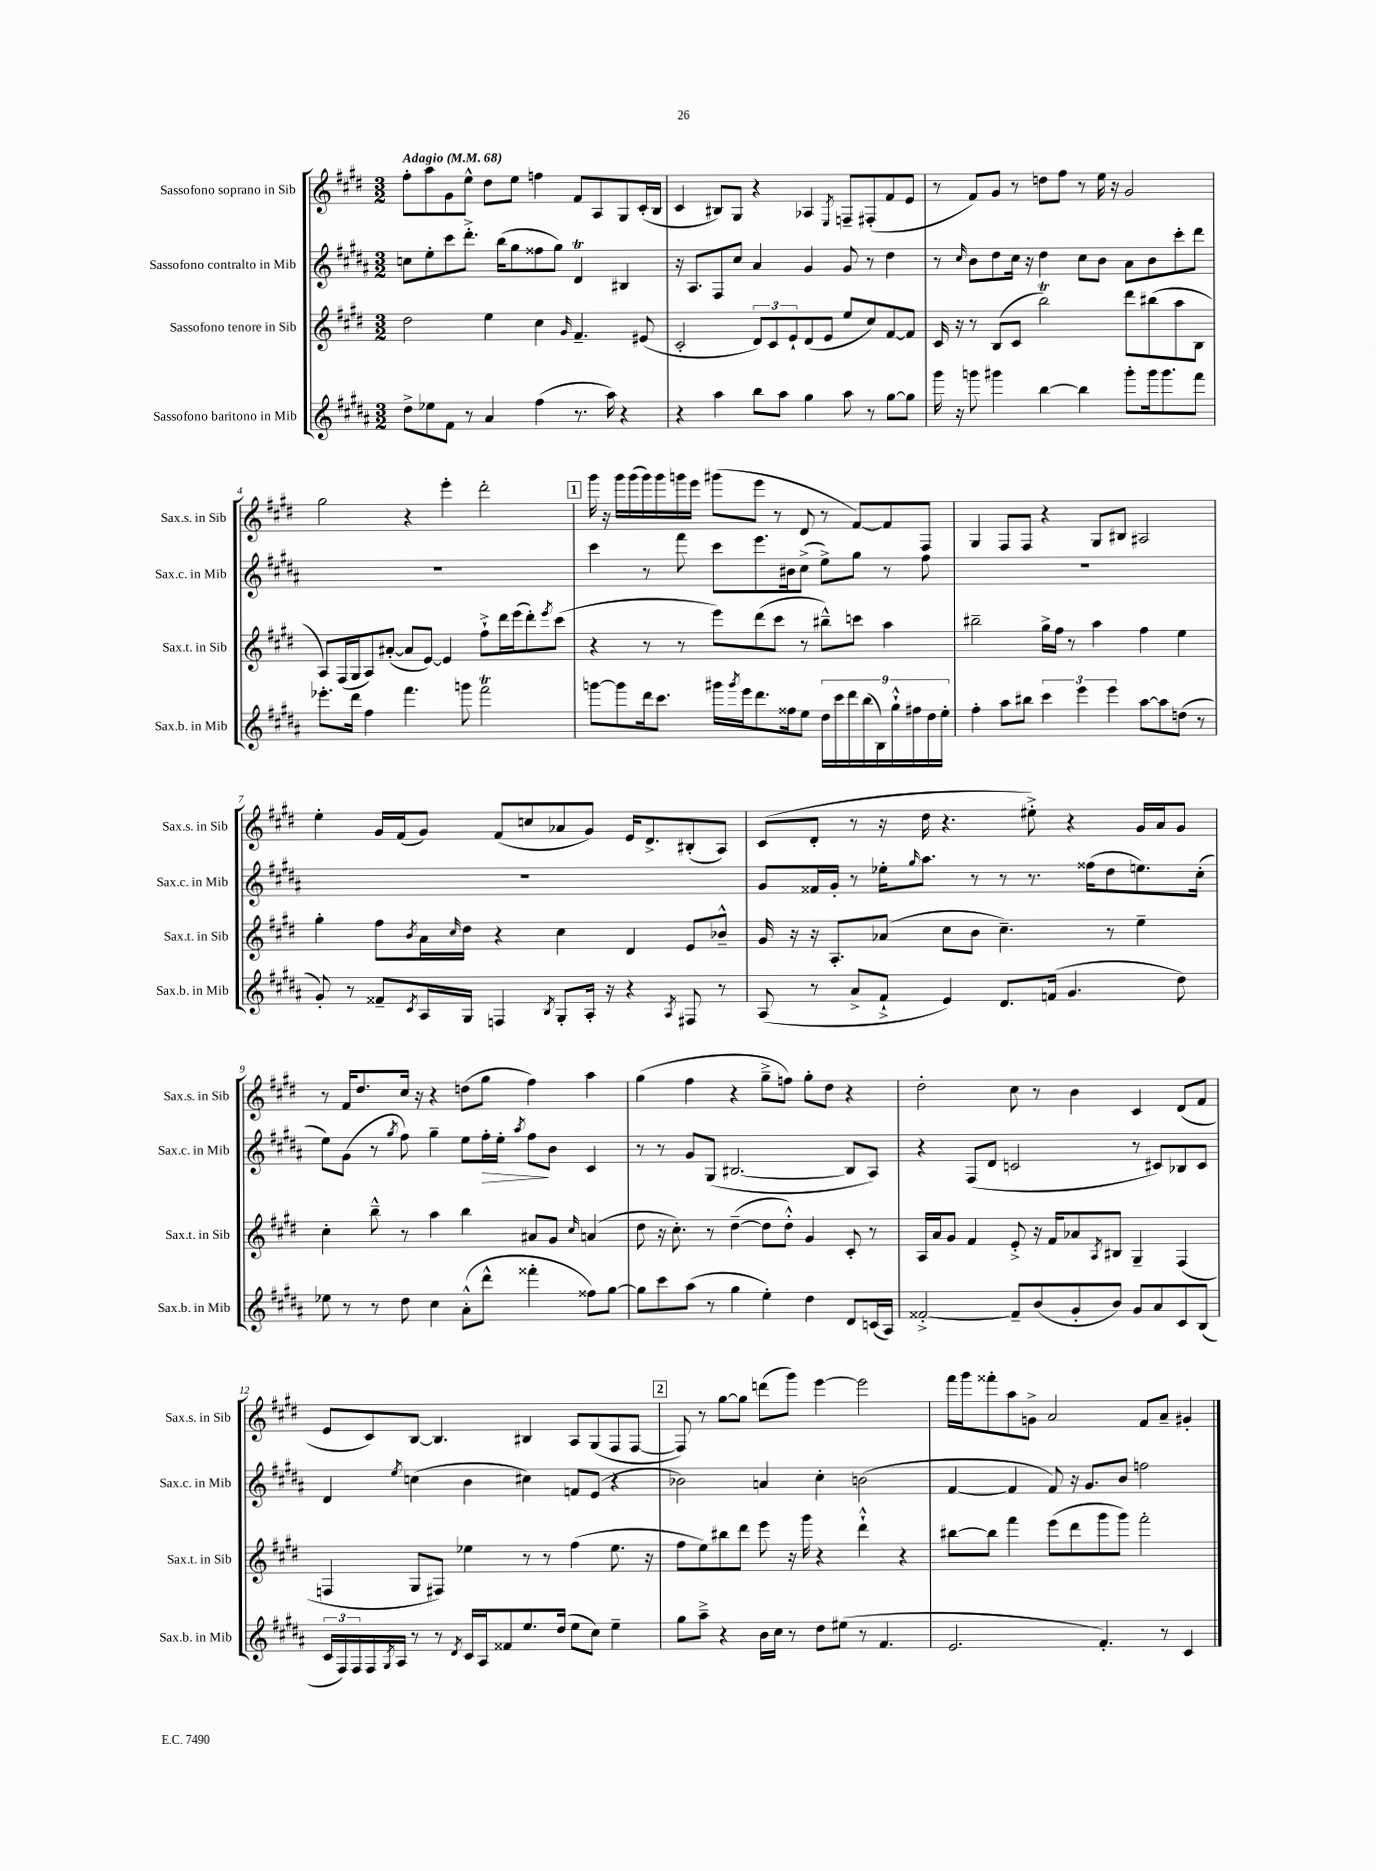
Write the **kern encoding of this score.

**kern	**kern	**kern	**dynam	**kern
*part4	*part3	*part2	*part2	*part1
*staff4	*staff3	*staff2	*staff2	*staff1
*I"Sassofono baritono in Mib	*I"Sassofono tenore in Sib	*I"Sassofono contralto in Mib	*	*I"Sassofono soprano in Sib
*I'Sax.b. in Mib	*I'Sax.t. in Sib	*I'Sax.c. in Mib	*	*I'Sax.s. in Sib
*clefG2	*clefG2	*clefG2	*	*clefG2
*k[f#c#g#d#a#]	*k[f#c#g#d#]	*k[f#c#g#d#a#]	*	*k[f#c#g#d#]
*M3/2	*M3/2	*M3/2	*	*M3/2
*MM68	*MM68	*MM68	*	*MM68
=1	=1	=1	=1	=1
!	!	!	!	!LO:TX:a:B:t=Adagio
8dd#^\L	2dd#\	8ccn\L	.	8ff#'\L
8ee-X\	.	8ee'\	.	8aa\
8f#\J	.	8ccc#\	.	8g#\
8r	.	8.ddd#'^\J	.	8ee^^\J
4a#/	4ee\	.	.	8dd#\L
.	.	(16bb\KL	.	.
.	.	8gg#\	.	8ee\J
(4ff#\	4cc#\	8ff##X\	.	4ffn\
.	.	8gg#\J)	.	.
.	16qqg#/	.	.	.
8.r	4.f#~/	4d#t/	.	8f#/L
.	.	.	.	8A/
16aa#\)	.	.	.	.
4r	.	4B#X/	.	8G#/
.	(8e#X/	.	.	(16c#'/L
.	.	.	.	16B/JJ
=2	=2	=2	=2	=2
4r	2c#'/	16r	.	4c#/
.	.	8.A#/L	.	.
4aa#\	.	8F#/	.	8B#X/L)
.	.	8cc#/J	.	8G#/J
8bb\L	12d#/L)	4a#/	.	4r
.	12c#/	.	.	.
8aa#\J	.	.	.	.
.	12e`/	.	.	.
4gg#\	(8d#/	4g#/	.	4A-X/
.	8e/J	.	.	.
.	.	.	.	8qE/
8aa#\	8ee/L	8g#/	.	8Fn~/L
8r	8cc#/)	8r	.	(8F#X'/
[8gg#\L	[8f#/	4dd#\	.	8f#/
8gg#\J]	8f#/J]	.	.	8e/J
=3	=3	=3	=3	=3
16ggg#\	16c#/	8r	.	8r
16r	16r	.	.	.
.	.	16qqcc#/	.	.
8gggn\	8r	8b\L	.	8f#/L)
4ggg#X\	(8B/L	8dd#\	.	8g#/J
.	8c#/J	16cc#\Jk	.	8r
.	.	16r	.	.
[4bb\	2bbT\)	4dd#\	.	8ddn\L
.	.	.	.	8ff#\J
4bb\]	.	8cc#\L	.	8r
.	.	8b\J	.	16ee\
.	.	.	.	16r
8ggg#'\L	8ddd#\L	8a#\L	.	2g#/
16ggg#\k	(8bb#X\	8b\	.	.
8.ggg#\	.	.	.	.
.	8aa\	8ccc#'\	.	.
8fff#\J	8B\J	8ddd#\J	.	.
!!LO:LB:g=z
=4	=4	=4	=4	=4
8.eee-X'\L	8A/L)	1.r	.	2gg#\
.	(16F#/L	.	.	.
16ddd#\Jk	16G#/J	.	.	.
4ff#\	8A/)	.	.	.
.	([8a#X'/J	.	.	.
4.fff#\	8a#/L]	.	.	4r
.	[8e/J)	.	.	.
.	4e/]	.	.	4eee'\
8gggn\	.	.	.	.
2fff#T\	8ff#`^\L	.	.	2ddd#'\
.	16ddd#\L	.	.	.
.	(16eee\J	.	.	.
.	8ddd#'\)	.	.	.
.	8qeee/	.	.	.
.	(8ccc#\J	.	.	.
!!LO:REH:place=s1:t=1
=5	=5	=5	=5	=5
[8gggn\L	4r	4ccc#\	.	16ggg#\
.	.	.	.	16r
8ggg\]	.	.	.	16ggg#\LL
.	.	.	.	(16ggg#\
16ddd#\k	8r	8r	.	16ggg#\)
8.ccc#\J	.	.	.	16ggg#\
.	8r	8fff#\	.	16gggn\
.	.	.	.	16eee\JJ
16ggg#X\LL	8eee\L)	8ccc#\L	.	(8ggg#X\L
8qggg#/	.	.	.	.
16eee\J	.	.	.	.
8.ddd#\	(8ddd#\	8.eee\	.	8eee\J
.	8ccc#\J	.	.	8r
16ff##X\k	.	16b#X\k	.	.
8ee\J	8r	(8cc#^\J	.	8d#/
18dd#\LL	8bb#X~^^\L)	8ee^\L)	.	8r
18ccc#\	.	.	.	.
18ddd#\	.	.	.	.
.	8cccn\J	8gg#\J	.	[8f#/L)
(18bb\	.	.	.	.
18B\)	.	.	.	.
.	4aa\	8r	.	8f#/]
18gg#`^^\	.	.	.	.
18ff#X\	.	.	.	.
.	.	8ff#\	.	8F#/J
18dd#\	.	.	.	.
18ee'\JJ	.	.	.	.
=6	=6	=6	=6	=6
4ff#'\	2bb#X~\	1.r	.	4G#/
8aa#\L	.	.	.	8F#/L
8bb#X\J	.	.	.	8F#/J
6ccc#\	16gg#^\LL	.	.	4r
.	16ff#\JJ	.	.	.
.	8r	.	.	.
6eee\	.	.	.	.
.	4aa\	.	.	8G#/L
6eee\	.	.	.	.
.	.	.	.	8B#X/J
[8aa#\L	4ff#\	.	.	2A#X/
8aa#\]	.	.	.	.
(8ddn\J	4ee\	.	.	.
8r	.	.	.	.
!!LO:LB:g=z
=7	=7	=7	=7	=7
8g#'/)	4gg#'\	1.r	.	4ee'\
8r	.	.	.	.
8f##X~/L	8ff#\L	.	.	16g#/LL
.	.	.	.	(16f#/J
8qc#/	8qb/	.	.	.
16A#/L	16a\L	.	.	8g#/J)
.	16qqcc#/	.	.	.
16G#/JJ	16dd#\JJ	.	.	.
4Fn/	4r	.	.	(8f#/L
.	.	.	.	8ccn/
8qB/	.	.	.	.
8G#'/L	4cc#\	.	.	8a-X/
16A#'/Jk	.	.	.	8g#/J)
16r	.	.	.	.
4r	4d#/	.	.	16e/KL
.	.	.	.	8.d#^/
8qA#/	.	.	.	.
8F#X/	8e/L	.	.	(8B#X'/
8r	8b-X~^^/J	.	.	8A/J)
=8	=8	=8	=8	=8
(8A#/	16g#/	8g#/L	.	(8c#/L
.	16r	.	.	.
8r	16r	16f##X/L	.	8d#'/J
.	8.A'/L	16g#'/JJ	.	.
8a#^/L	.	8r	.	8r
8f#`^/J	(8a-X/J	16ee-X'\KL	.	16r
.	.	16qqgg#/	.	.
.	.	8.aa#\J	.	16dd#\
4e/)	8cc#\L	.	.	4.r
.	8b\J	8r	.	.
8.d#/L	4.cc#~\)	8r	.	.
.	.	8.r	.	8ee#X'^\)
(16fn/Jk	.	.	.	.
4.g#/	.	.	.	4r
.	.	(16ff##X\KL	.	.
.	8r	8dd#\	.	.
.	4ee~\	8.een\)	.	16g#/LL
.	.	.	.	16a/J
8dd#\)	.	.	.	8g#/J
.	.	(16cc#'\Jk	.	.
!!LO:LB:g=z
=9	=9	=9	=9	=9
8ee-X\	4cc#'\	8ee\L)	.	8r
8r	.	(8g#\J	.	16f#/KL
.	.	.	.	8.dd#/
8r	8bb~^^\	8r	.	.
.	.	8qgg#/	.	.
8dd#\	8r	8ff#\)	.	16cc#/Jk
.	.	.	.	16r
4cc#\	4aa\	4gg#~\	.	4r
(8a#'^^\L	4bb\	8ee\L	.	(8ddn\L
!	!	!	!LO:HP:b	!
8ddd#^^\J	.	16ff#'\L	>	8gg#\J
.	.	16ee'\JJ	.	.
.	.	8qaa#/	.	.
4fff##X'\	8a#X/L	8ff#\L	.	4ff#\)
.	8g#/J	8b\J	]	.
.	16qqcc#/	.	.	.
8ff##X\L)	(4an/	4c#/	.	4aa\
[8gg#\J	.	.	.	.
=10	=10	=10	=10	=10
8gg#\L]	8dd#\	8r	.	(4gg#\
8ccc#\	16r	8r	.	.
.	8.cc#'\)	.	.	.
(8aa#\J	.	8g#/L	.	4ff#\
8r	8r	(8G#/J	.	.
4gg#\	([4dd#~\	[2.B#X/	.	4r
4ee'\)	8dd#\L]	.	.	8gg#~^\L
.	8dd#'^^\J)	.	.	8ffn\J)
4dd#\	4g#/	.	.	8gg#'\L
.	.	.	.	8dd#\J
8d#/L	8c#'/	8B#/L]	.	4r
(16cn/L	8r	8A#/J)	.	.
16A#/JJ)	.	.	.	.
=11	=11	=11	=11	=11
[2f##X'^/	16A/LL	4r	.	2dd#'\
.	16a/J	.	.	.
.	8g#/J	.	.	.
.	4f#/	(8F#/L	.	.
.	.	8d#/J	.	.
8f##~/L]	8e'^/	2cn/	.	8cc#\
(8b/	16r	.	.	8r
.	16f#/KL	.	.	.
8g#'/	8a-X/	.	.	4b\
.	8qA/	.	.	.
8b/J)	8B#X/J	.	.	.
8g#/L	4G#~/	8r	.	4c#/
8a#/	.	8c#X/L)	.	.
8c#/	(4F#/	8B-X/	.	(8d#/L
(8B/J	.	8c#/J	.	8f#/J
!!LO:LB:g=z
=12	=12	=12	=12	=12
24c#/LL	4Fn/	4d#/	.	8e/L
24F#/)	.	.	.	.
24F#/	.	.	.	.
16F#/	.	.	.	8c#/)
8qG#/	.	.	.	.
16A#/JJ	.	.	.	.
.	.	8qee/	.	.
8r	8G#/L	(4ccn\	.	[8B/J
8r	8F#X/J)	.	.	4.B/]
8qd#/	.	.	.	.
16c#/LL	4ee-X\	4b\	.	.
16A#/J	.	.	.	.
8f##X/	.	.	.	.
8.ee/	8r	4cc#X\)	.	4B#X/
.	8r	.	.	.
(16dd#/Jk	.	.	.	.
8ee\L	(4ff#\	8fn/L	.	8A/L
8cc#\J)	.	(8e/J	.	(8G#/
4ee~\	8.ee-\	4r	.	8F#/
.	.	.	.	[8F#/J
.	16r	.	.	.
!!LO:REH:place=s1:t=2
=13	=13	=13	=13	=13
8gg#\L	8ff#\L	2b-X\)	.	8F#/])
8aa#~^\J	8ee\)	.	.	8r
4r	8bb#X\	.	.	[8gg#\L
.	8ddd#\J	.	.	8gg#\J]
16b\LL	8eee\	4an/	.	(8dddn\L
16cc#\JJ	.	.	.	.
8r	16r	.	.	8ggg#\J)
.	16ggg#\	.	.	.
8dd#\L	4r	4cc#'\	.	[4eee\
(8ee#X\J	.	.	.	.
8r	4ddd#`^^\	(2bn\	.	2eee\]
4.f#/	.	.	.	.
.	4r	.	.	.
=14	=14	=14	=14	=14
2.e/	[8bb#X\L	[4f#/	.	16fff#\LL
.	.	.	.	16ggg#\J
.	8bb#\J]	.	.	8fff##X'\
.	4fff#\	4f#/]	.	8aa\
.	.	.	.	8gn^\J
.	(8eee\L	8f#/)	.	2a/
.	8ddd#\	16r	.	.
.	.	8.g#/L	.	.
4.f#'/)	8ggg#\	.	.	.
.	8ggg#\J)	8b/J	.	.
.	2fff#'\	2ffn\	.	8f#/L
8r	.	.	.	8a~/J
4c#/	.	.	.	4g#X'/
==	==	==	==	==
*-	*-	*-	*-	*-
